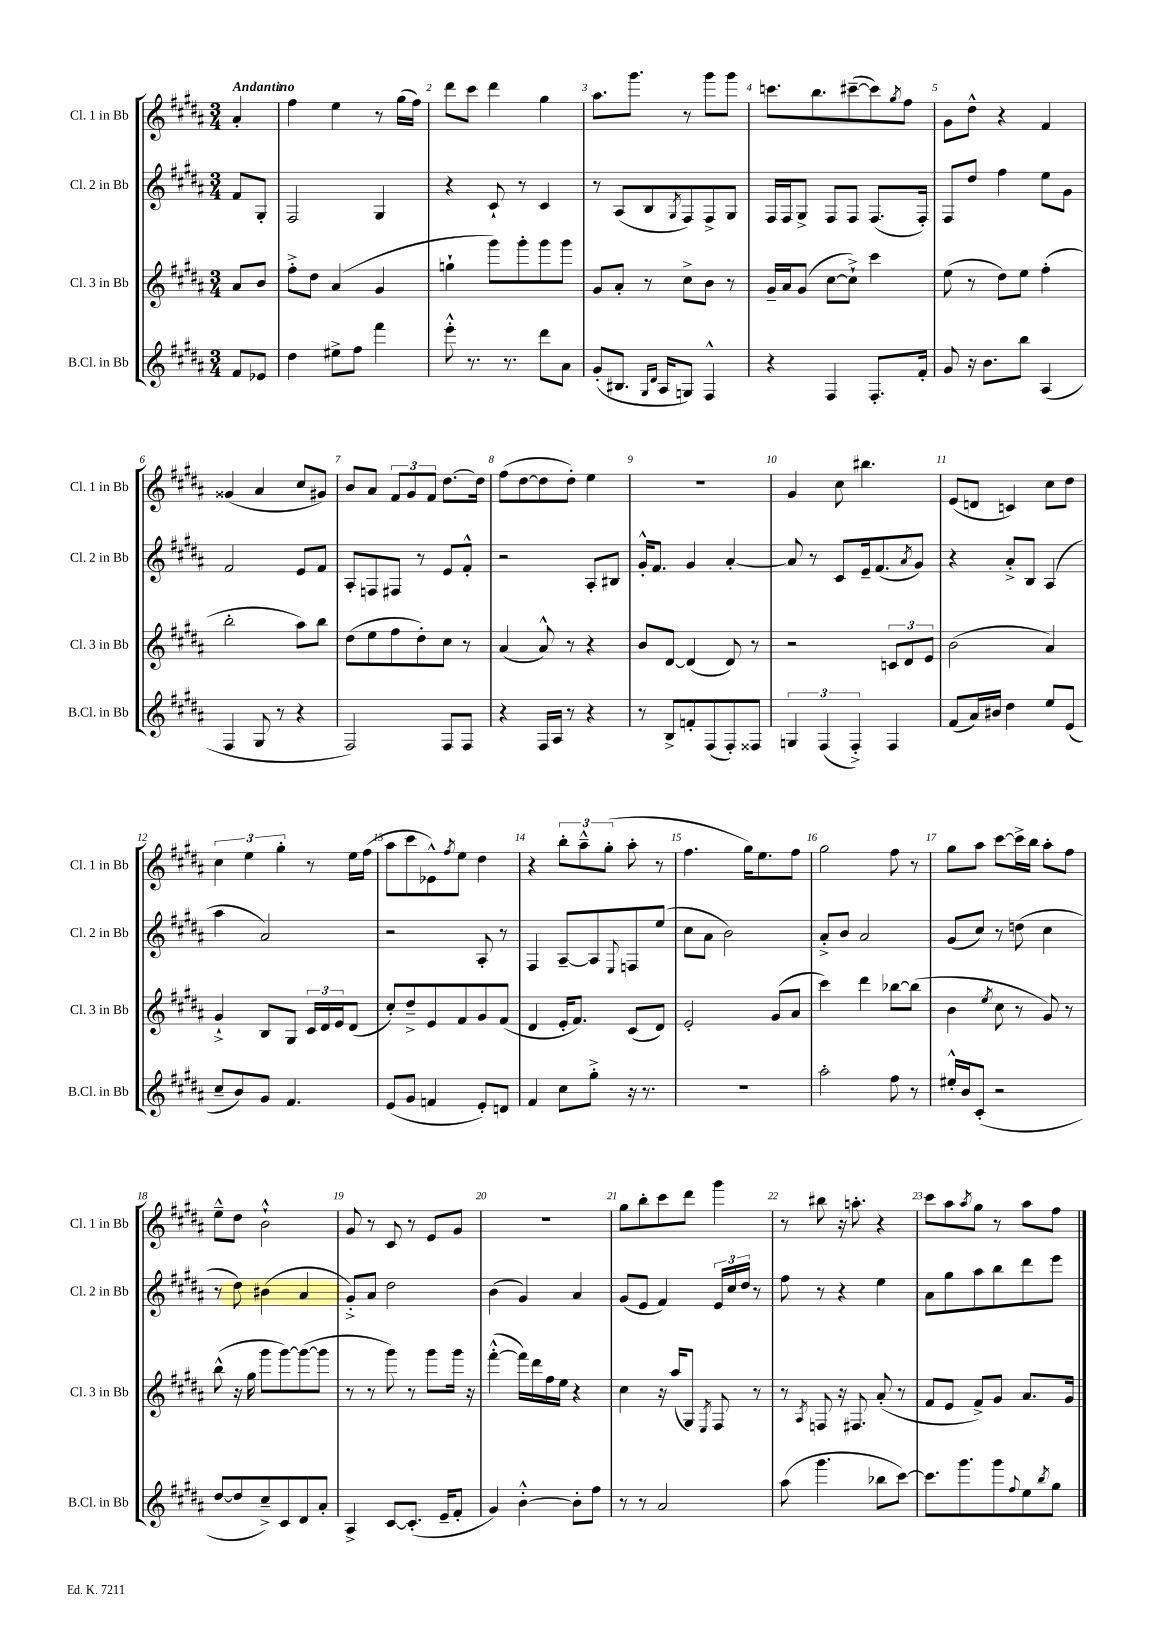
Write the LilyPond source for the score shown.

<<
\new StaffGroup <<
\new Staff = "s0" \with { instrumentName = "Cl. 1 in Bb" shortInstrumentName = "Cl. 1 in Bb" } {
    \clef treble \key b \major \numericTimeSignature \time 3/4 \partial 4 \tempo "Andantino"
    ais'4-. |
    fis''4 e''4 r8 gis''16( fis''16) |
    dis'''8 cis'''8 dis'''4 gis''4 |
    ais''8. gis'''8. r8 gis'''8 gis'''8 |
    c'''8. b''8. cis'''8~--( cis'''8) \acciaccatura { gis''8 } fis''8 |
    gis'8 dis''8-^ r4 fis'4 |
    gisis'4( ais'4 cis''8 gis'8) |
    b'8 ais'8 \tuplet 3/2 { fis'8 gis'8 fis'8 } dis''8.~ dis''16 |
    fis''8( dis''8~ dis''8 dis''8-.) e''4 |
    R2. |
    gis'4 cis''8 bis''4. |
    e'8( d'8 c'4) cis''8 dis''8 |
    \tuplet 3/2 { cis''4 e''4 gis''4-. } r8 e''16 fis''16( |
    ais''8 cis'''8 ees'8-^) \acciaccatura { fis''8 } e''8 dis''4 |
    r4 \tuplet 3/2 { b''8-. ais''8---^ gis''8-.( } ais''8-. r8 |
    fis''4. gis''16) e''8. fis''8 |
    gis''2 fis''8 r8 |
    gis''8 ais''8 cis'''8~ cis'''16-> b''16 ais''8-. fis''8 |
    e''8---^ dis''8 b'2-!-^ |
    gis'8 r8 cis'8 r8 e'8 gis'8 |
    R2. |
    gis''8 b''8-. cis'''8 dis'''8 gis'''4 |
    r8 bis''8 r16 a''8.-. r4 |
    cis'''8 ais''8 \acciaccatura { ais''8 } gis''8 r8 ais''8 fis''8 \bar "|." |
}
\new Staff = "s1" \with { instrumentName = "Cl. 2 in Bb" shortInstrumentName = "Cl. 2 in Bb" } {
    \clef treble \key b \major \numericTimeSignature \time 3/4 \partial 4
    fis'8 gis8-. |
    fis2 gis4 |
    r4 cis'8-! r8 cis'4 |
    r8 ais8( b8 \acciaccatura { gis8 } fis8) fis8-> gis8 |
    fis16 fis16 gis8-> fis8 fis8 fis8.( fis16-.) |
    fis8 dis''8 fis''4 e''8 gis'8 |
    fis'2 e'8 fis'8 |
    ais8-. f8 fis8 r8 e'8 fis'8-.-^ |
    r2 ais8-. bis8 |
    gis'16-.-^ fis'8. gis'4 ais'4~-. |
    ais'8 r8 cis'8 e'16-- fis'8.( \acciaccatura { ais'8 } gis'8) |
    r4 ais'8-.-> b8 ais4( |
    ais''4 ais'2) |
    r2 ais8-. r8 |
    fis4 ais8~-- ais8 \appoggiatura { e8 } f8 e''8( |
    cis''8 ais'8 b'2) |
    ais'8-.-> b'8 ais'2 |
    gis'8( cis''8) r8 d''8( cis''4 |
    r8 dis''8) bis'4( ais'4 |
    gis'8-.->) ais'8 dis''2 |
    b'4( gis'4) ais'4 |
    gis'8( e'8 fis'4) \tuplet 3/2 { e'16 cis''16 dis''16 } r8 |
    fis''8 r8 r4 e''4 |
    ais'8 gis''8 ais''8 b''8 dis'''8 e'''8 \bar "|." |
}
\new Staff = "s2" \with { instrumentName = "Cl. 3 in Bb" shortInstrumentName = "Cl. 3 in Bb" } {
    \clef treble \key b \major \numericTimeSignature \time 3/4 \partial 4
    ais'8 b'8 |
    fis''8-.-> dis''8 ais'4( gis'4 |
    g''4-! gis'''8) gis'''8-. gis'''8 gis'''8 |
    gis'8 ais'8-. r8 cis''8-> b'8 r8 |
    gis'16-- ais'16 gis'8( cis''8~ cis''8-!->) cis'''4 |
    e''8( r8 dis''8) e''8 fis''4-.( |
    b''2-. ais''8) b''8 |
    dis''8( e''8 fis''8 dis''8-.) cis''8 r8 |
    ais'4( ais'8-^) r8 r4 |
    b'8 dis'8~ dis'4( dis'8) r8 |
    r2 \tuplet 3/2 { c'8 dis'8 e'8 } |
    b'2( ais'4) |
    gis'4-!-> b8 gis8 \tuplet 3/2 { cis'16 dis'16 e'16 } dis'8( |
    cis''8-.) dis''8---> e'8 fis'8 gis'8 fis'8( |
    dis'4 e'16-. fis'8.) cis'8( dis'8) |
    e'2-. gis'8( ais'8 |
    cis'''4) dis'''4 bes''8~ bes''8( |
    b'4 \acciaccatura { e''8 } cis''8 r8 gis'8) r8 |
    b''8-^( r16 gis''16 gis'''8 gis'''8~) gis'''8~( gis'''8 |
    r8 r8 gis'''8) r8 gis'''8 gis'''16 r16 |
    fis'''4~-.-^( fis'''16) dis'''16 fis''16 e''16 r4 |
    cis''4 r16 ais''16( gis8) \acciaccatura { e8 } fis8 r8 |
    r8 \acciaccatura { ais8 } f8 r16 fis8. ais'8-.( r8 |
    fis'8 e'8 fis'8->) gis'8 ais'8. gis'16 \bar "|." |
}
\new Staff = "s3" \with { instrumentName = "B.Cl. in Bb" shortInstrumentName = "B.Cl. in Bb" } {
    \clef treble \key b \major \numericTimeSignature \time 3/4 \partial 4
    fis'8 ees'8 |
    dis''4 eis''8-> fis''8 fis'''4 |
    e'''8-.-^ r8. r8. dis'''8 ais'8 |
    gis'8-.( bis8. \grace { gis16 dis'16 } ais16 g8) fis4-^ |
    r4 fis4 fis8.-. fis'16-. |
    gis'8 r16 b'8. b''8 ais4( |
    fis4 gis8 r8 r4 |
    fis2) fis8 fis8 |
    r4 fis16 ais16 r8 r4 |
    r8 b8-> f'8-. fis8( fis8-.) fisis8 |
    \tuplet 3/2 { g4 fis4( fis4-.->) } fis4 |
    fis'8( ais'16) bis'16 dis''4 e''8 e'8( |
    cis''8-- b'8) gis'8 fis'4. |
    e'8( gis'8 f'4 e'8-.) d'8 |
    fis'4 cis''8 gis''8-.-> r16 r8. |
    R2. |
    ais''2-. fis''8 r8 |
    eis''16-.-^ b'16 cis'8-.( r2 |
    dis''8~ dis''8 cis''8--->) cis'8 dis'8 ais'8-. |
    ais4-> cis'8~ cis'8.-.( e'16-- fis'8-. |
    gis'4) b'4~-.-^ b'8-. fis''8 |
    r8 r8 ais'2 |
    ais''8( gis'''4. bes''8 cis'''8~) |
    cis'''8. gis'''8. gis'''8 \appoggiatura { fis''8 } e''8 \acciaccatura { b''8 } gis''8 \bar "|." |
}
>>
>>
\layout { \context { \Score \override BarNumber.break-visibility = ##(#f #t #t) barNumberVisibility = #all-bar-numbers-visible } }
